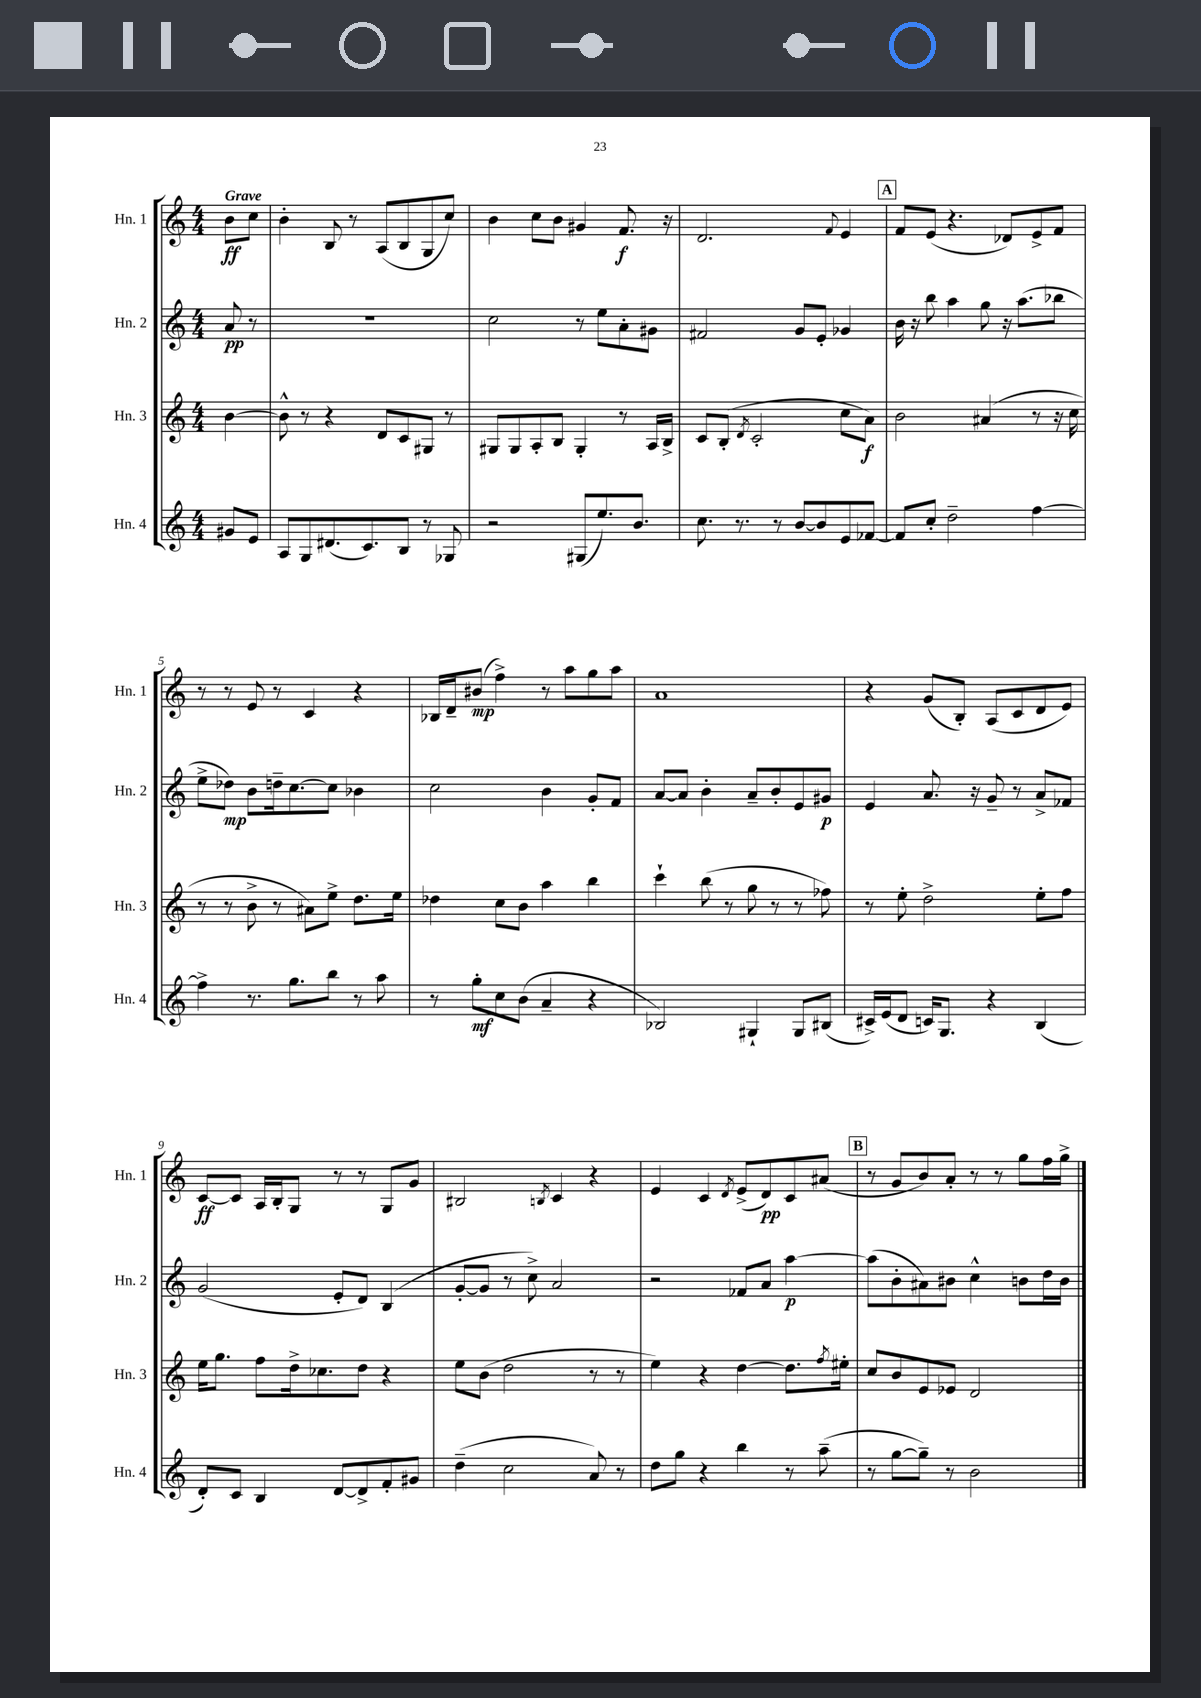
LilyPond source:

<<
\new StaffGroup <<
\new Staff = "s0" \with { instrumentName = "Hn. 1" shortInstrumentName = "Hn. 1" } {
    \clef treble \key c \major \numericTimeSignature \time 4/4 \partial 4 \tempo "Grave"
    b'8\ff c''8 |
    b'4-. b8 r8 a8( b8 g8 c''8) |
    b'4 c''8 b'8 gis'4 f'8.\f r16 |
    d'2. \appoggiatura { f'8 } e'4 |
    \mark \markup { \box "A" } f'8 e'8( r4. des'8) e'8-> f'8 |
    r8 r8 e'8 r8 c'4 r4 |
    bes16 d'16-- bis'8\mp( f''4->) r8 a''8 g''8 a''8 |
    a'1 |
    r4 g'8( b8-.) a8( c'8 d'8 e'8) |
    c'8~\ff c'8 a16 b16-. g8 r8 r8 g8 g'8 |
    bis2 \acciaccatura { b8 } c'4 r4 |
    e'4 c'4 \acciaccatura { d'8 } e'8->( d'8\pp) c'8 ais'8( |
    \mark \markup { \box "B" } r8 g'8 b'8) a'8-. r8 r8 g''8 f''16 g''16-> \bar "|." |
}
\new Staff = "s1" \with { instrumentName = "Hn. 2" shortInstrumentName = "Hn. 2" } {
    \clef treble \key c \major \numericTimeSignature \time 4/4 \partial 4
    a'8\pp r8 |
    R1 |
    c''2 r8 e''8 a'8-. gis'8 |
    fis'2 g'8 e'8-. ges'4 |
    \mark \markup { \box "A" } b'16 r16 b''8 a''4 g''8 r16 a''8.( bes''8 |
    e''8-> des''8\mp) b'8 d''16-- c''8.~ c''8 bes'4 |
    c''2 b'4 g'8-. f'8 |
    a'8~ a'8 b'4-. a'8-- b'8-. e'8 gis'8\p |
    e'4 a'8. r16 g'8-- r8 a'8-> fes'8 |
    g'2( e'8-. d'8) b4( |
    g'8~-. g'8 r8 c''8->) a'2 |
    r2 fes'8 a'8 a''4~\p |
    \mark \markup { \box "B" } a''8( b'8-. ais'8) bis'8 c''4-^ b'8 d''16 b'16 \bar "|." |
}
\new Staff = "s2" \with { instrumentName = "Hn. 3" shortInstrumentName = "Hn. 3" } {
    \clef treble \key c \major \numericTimeSignature \time 4/4 \partial 4
    b'4~ |
    b'8-^ r8 r4 d'8 c'8 gis8 r8 |
    gis8 gis8 a8-. b8 gis4-. r8 a16 b16-> |
    c'8 b8-.( \acciaccatura { d'8 } c'2-. c''8 a'8\f) |
    \mark \markup { \box "A" } b'2 ais'4( r8 r16 c''16 |
    r8 r8 b'8-> r8 ais'8) e''8-> d''8. e''16 |
    des''4 c''8 b'8 a''4 b''4 |
    c'''4-! b''8( r8 g''8 r8 r8 fes''8) |
    r8 e''8-. d''2-> e''8-. f''8 |
    e''16 g''8. f''8 d''16-> ces''8. d''8 r4 |
    e''8 b'8( d''2 r8 r8 |
    e''4) r4 d''4~ d''8. \acciaccatura { f''8 } eis''16-. |
    \mark \markup { \box "B" } c''8 b'8 e'8 ees'8 d'2 \bar "|." |
}
\new Staff = "s3" \with { instrumentName = "Hn. 4" shortInstrumentName = "Hn. 4" } {
    \clef treble \key c \major \numericTimeSignature \time 4/4 \partial 4
    gis'8 e'8 |
    a8 g8 dis'8.( c'8.) b8 r8 ges8 |
    r2 gis8( e''8.) b'8. |
    c''8. r8. r8 b'8~ b'8 e'8 fes'8~ |
    \mark \markup { \box "A" } fes'8 c''8-. d''2-- f''4~ |
    f''4-> r8. g''8. b''8 r8 a''8 |
    r8 g''8-.\mf c''8 b'8( a'4-- r4 |
    bes2) gis4-! gis8 bis8( |
    cis'16->) e'16( d'8 c'16) g8. r4 b4( |
    d'8-.) c'8 b4 d'8~ d'8-> f'8-. gis'8 |
    d''4--( c''2 a'8) r8 |
    d''8 g''8 r4 b''4 r8 a''8--( |
    \mark \markup { \box "B" } r8 g''8~ g''8--) r8 b'2 \bar "|." |
}
>>
>>
